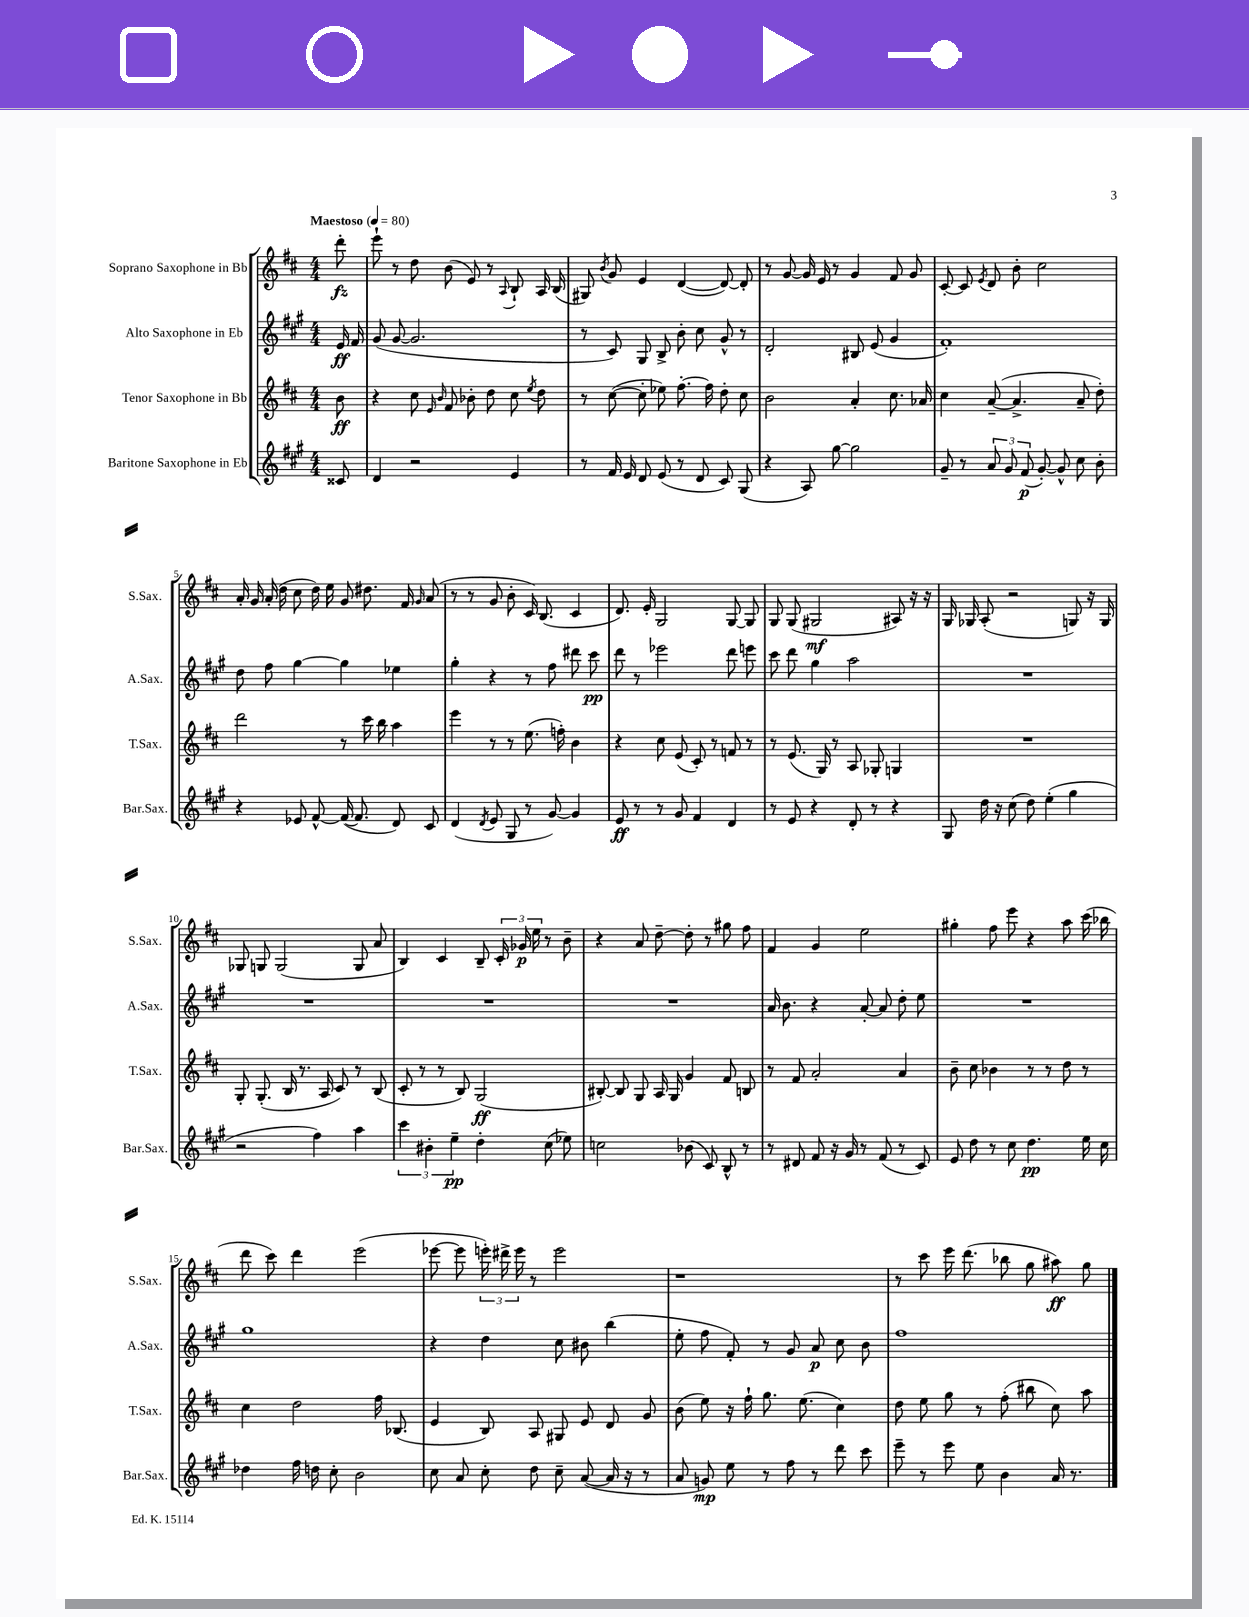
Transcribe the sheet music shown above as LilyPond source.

<<
\new StaffGroup <<
\new Staff = "s0" \with { instrumentName = "Soprano Saxophone in Bb" shortInstrumentName = "S.Sax." } {
    \clef treble \key d \major \numericTimeSignature \time 4/4 \partial 8 \tempo "Maestoso" 4 = 80
    \autoBeamOff d'''8-.\fz |
    e'''8-! r8 d''8 b'8( e'8) r8 \appoggiatura { a8 } b8-! a16 b16( |
    gis8) \acciaccatura { b'8 } g'8 e'4 d'4~( d'8~) d'8-. |
    r8 g'8~ g'16 e'16 r8 g'4 fis'8 g'8 |
    cis'8~-. cis'8 \acciaccatura { e'8 } d'8 b'8-. cis''2 |
    a'16-. g'16 a'16-.( d''16 cis''8 d''16) e''16 g'8 dis''8. fis'16 \grace { g'16 } a'8( |
    r8 r8 g'8 b'8-. cis'16) b8.( cis'4 |
    d'8.) e'16-. g2 g8~ g8 |
    g8 g8( gis2\mf ais8) r16 r16 |
    g16 ges16 a8-.( r2 g8) r16 g16 |
    ges8 g8 g2( g8 a'8 |
    b4) cis'4 b8-- \tuplet 3/2 { cis'16-. ges'16\p e''16 } r8 b'8-- |
    r4 a'8 d''8~-- d''8-. r8 gis''8 fis''8 |
    fis'4 g'4 e''2 |
    gis''4-. fis''8 e'''8 r4 a''8 cis'''16( bes''16 |
    d'''8 cis'''8) d'''4 e'''2( |
    ees'''8~ ees'''8 \tuplet 3/2 { e'''16-.) dis'''16-> e'''16 } r8 e'''2 |
    r1 |
    r8 cis'''8 e'''16 d'''8.( bes''8 g''8 ais''8\ff) g''8 \bar "|." |
}
\new Staff = "s1" \with { instrumentName = "Alto Saxophone in Eb" shortInstrumentName = "A.Sax." } {
    \clef treble \key a \major \numericTimeSignature \time 4/4 \partial 8
    \autoBeamOff e'16\ff fis'16 |
    gis'8( gis'8~ gis'2. |
    r8 cis'8) gis8 b8-> b'8-. cis''8 gis'8-^ r8 |
    d'2-. bis8 e'8( gis'4 |
    fis'1-.) |
    d''8 fis''8 gis''4~ gis''4 ees''4 |
    gis''4-. r4 r8 fis''8 dis'''8 cis'''8\pp |
    d'''8 r8 ees'''2 d'''8 e'''8 |
    cis'''8 d'''8 gis''4 a''2 |
    R1 |
    R1 |
    R1 |
    R1 |
    a'16 b'8. r4 a'8~-. a'8 d''8-. e''8 |
    R1 |
    gis''1 |
    r4 d''4 cis''8 bis'8 b''4( |
    e''8-. fis''8 fis'8-.) r8 gis'8 a'8\p cis''8 b'8 |
    fis''1 \bar "|." |
}
\new Staff = "s2" \with { instrumentName = "Tenor Saxophone in Bb" shortInstrumentName = "T.Sax." } {
    \clef treble \key d \major \numericTimeSignature \time 4/4 \partial 8
    \autoBeamOff b'8\ff |
    r4 cis''8 \grace { e'16 b'16 } fis'8 bes'8-. d''8 cis''8 \acciaccatura { e''8 } d''8 |
    r8 cis''8~( cis''8-. ees''8) fis''8.~-. fis''16 d''8-. cis''8 |
    b'2 a'4-. cis''8. aes'16 |
    cis''4 a'8~--( a'4.-> a'8-- d''8-.) |
    d'''2 r8 cis'''16 b''16 a''4 |
    e'''4 r8 r8 e''8.( f''16-.) b'4 |
    r4 cis''8 e'8( cis'8-.) r8 f'8 r8 |
    r8 e'8.( g16) r8 a8 ges8-. g4 |
    R1 |
    g8-. g8.-.( b16 r8. a16 cis'8) r8 b8( |
    cis'8-. r8 r8 b8) g2\ff( |
    bis8~-.) bis8 g8 a16 g16 g'4 fis'8 b8 |
    r8 fis'8 a'2-. a'4 |
    b'8-- cis''8 bes'4 r8 r8 d''8 r8 |
    cis''4 d''2 fis''16 bes8.( |
    e'4 b8) a8 gis8 e'8 d'8 g'8 |
    b'8( e''8) r16 fis''16-! g''8. e''8.( cis''4) |
    d''8 e''8 g''8 r8 fis''8-.( bis''8 cis''8) a''8 \bar "|." |
}
\new Staff = "s3" \with { instrumentName = "Baritone Saxophone in Eb" shortInstrumentName = "Bar.Sax." } {
    \clef treble \key a \major \numericTimeSignature \time 4/4 \partial 8
    \autoBeamOff cisis'8 |
    d'4 r2 e'4 |
    r8 fis'16 e'16 d'8 e'8( r8 d'8 cis'8) gis8( |
    r4 a8) gis''8~ gis''2 |
    gis'8-- r8 \tuplet 3/2 { a'8 gis'8 fis'8\p( } gis'8~-.) gis'8-^ cis''8 b'8-. |
    r4 ees'8 fis'8~-^ fis'16~( fis'8. d'8) cis'8 |
    d'4( \acciaccatura { d'8 } e'8 gis8 r8 gis'8~) gis'4 |
    e'8\ff r8 r8 gis'8 fis'4 d'4 |
    r8 e'8 r4 d'8-. r8 r4 |
    gis8 d''16 r16 cis''8( d''8) e''4-.( gis''4 |
    r2 fis''4) a''4 |
    \tuplet 3/2 { cis'''4 bis'4-. e''4--\pp } d''4-. cis''8( ees''8) |
    c''2 bes'8( cis'8) b8-^ r8 |
    r8 dis'8 fis'8 r16 gis'16 r8 fis'8( r8 cis'8) |
    e'8 d''8 r8 cis''8 d''4.\pp e''16 cis''16 |
    des''4 fis''16 d''16 cis''8-. b'2 |
    cis''8 a'8 cis''8-. d''8 cis''8-- a'8~( a'16 r16 r8 |
    a'8 g'8\mp) e''8 r8 fis''8 r8 d'''8 cis'''8 |
    e'''8-- r8 e'''8 e''8 b'4 a'16 r8. \bar "|." |
}
>>
>>
